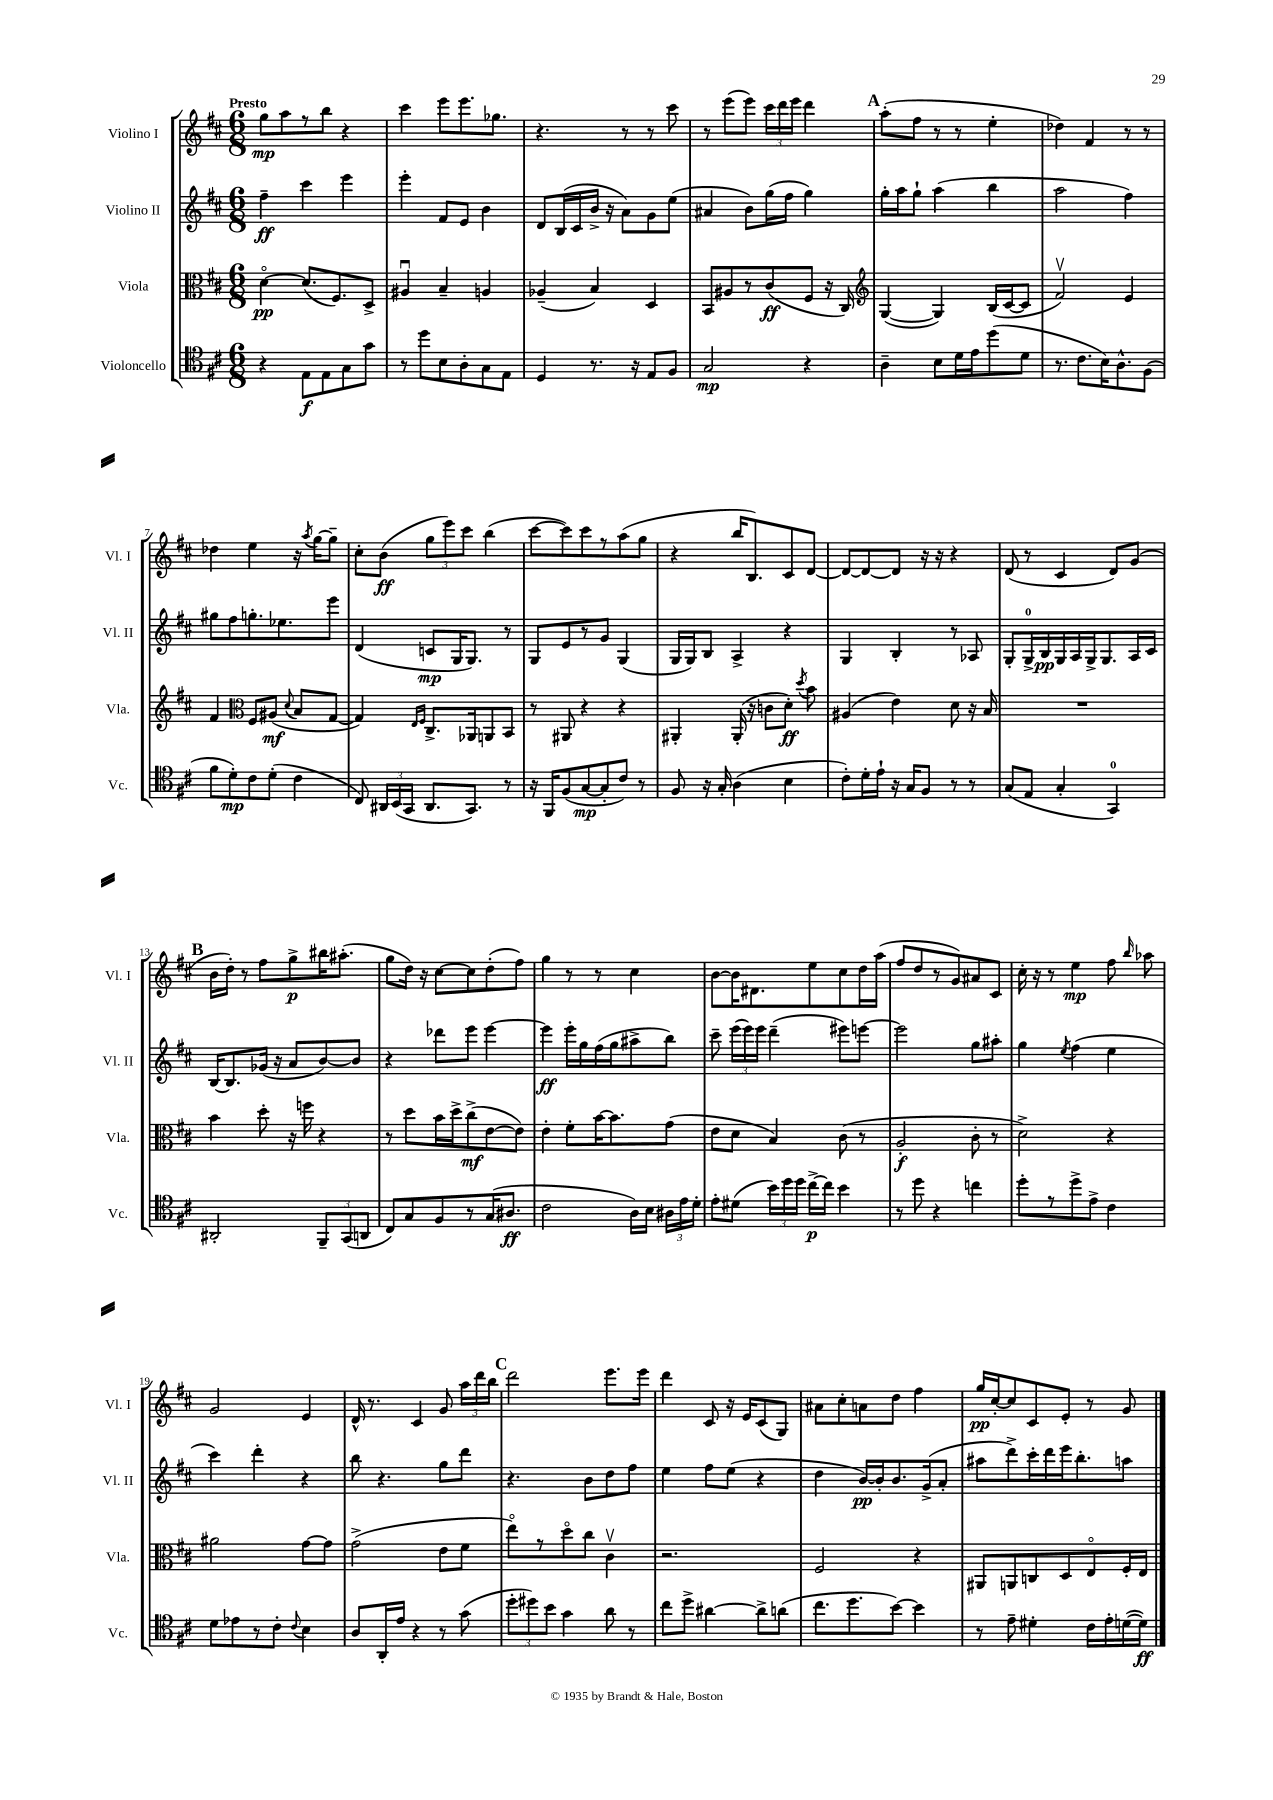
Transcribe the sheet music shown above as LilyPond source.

<<
\new StaffGroup <<
\new Staff = "s0" \with { instrumentName = "Violino I" shortInstrumentName = "Vl. I" } {
    \clef treble \key d \major \numericTimeSignature \time 6/8 \tempo "Presto"
    \autoBeamOff g''8[\mp a''8 r8 b''8] r4 |
    cis'''4 e'''8[ e'''8. ges''8.] |
    r4. r8 r8 cis'''8 |
    r8 e'''8[( e'''8]) \tuplet 3/2 { cis'''16[ d'''16 e'''16] } d'''4 |
    \mark \markup { \bold "A" } a''8[-.( fis''8] r8 r8 e''4-. |
    des''4) fis'4 r8 r8 |
    des''4 e''4 r16 \acciaccatura { a''8 } g''16[~ g''8]-- |
    cis''8[-. b'8]\ff( \tuplet 3/2 { g''8[ e'''8) cis'''8] } b''4( |
    cis'''8[~ cis'''8) cis'''8 r8 a''8( g''8] |
    r4 b''16[ b8.) cis'8 d'8]~ |
    d'8[~ d'8~ d'8] r16 r16 r4 |
    d'8( r8 cis'4 d'8[) g'8]( |
    \mark \markup { \bold "B" } b'16[ d''16]-.) r8 fis''8[ g''8->\p bis''16 ais''8.]-.( |
    g''8[ d''16]) r16 cis''8[~ cis''8 d''8-.( fis''8]) |
    g''4 r8 r8 cis''4 |
    b'8[~ b'16 dis'8. e''8 cis''8 d''16 a''16]( |
    fis''8[ d''8 r8 g'8) ais'8 cis'8] |
    cis''16-. r16 r8 e''4\mp fis''8 \grace { b''16 } aes''8 |
    g'2 e'4 |
    d'16-^ r8. cis'4 g'8 \tuplet 3/2 { a''16[ d'''16 b''16] } |
    \mark \markup { \bold "C" } d'''2 e'''8.[ e'''16] |
    d'''4 cis'8 r16 e'16[ cis'8( g8]) |
    ais'8[ cis''8-. a'8 d''8] fis''4 |
    g''16[\pp cis''16~-. cis''8 cis'8 e'8]-. r8 g'8 \bar "|." |
}
\new Staff = "s1" \with { instrumentName = "Violino II" shortInstrumentName = "Vl. II" } {
    \clef treble \key d \major \numericTimeSignature \time 6/8
    \autoBeamOff fis''4--\ff cis'''4 e'''4 |
    e'''4-. fis'8[ e'8] b'4 |
    d'8[ b16( cis'16 b'16]-> r16 a'8[) g'8 e''8]( |
    ais'4 b'8[) g''16( fis''16] g''4) |
    \mark \markup { \bold "A" } g''16[-. a''16 g''8]-! a''4( b''4 |
    a''2 fis''4) |
    gis''8[ fis''8 g''8.-. ees''8. e'''8] |
    d'4( c'8[\mp g16 g8.]) r8 |
    g8[ e'8 r8 g'8] g4( |
    g16[ g16) b8] a4-> r4 |
    g4 b4-. r8 aes8 |
    g8[-. g16-0-> b16\pp g16 a16 g16-> g8. a16 cis'16] |
    \mark \markup { \bold "B" } b16[~ b8. ges'16]( r16 a'8[ b'8~) b'8] |
    r4 des'''8[ e'''8] e'''4~ |
    e'''4\ff e'''16[-. g''16 fis''16( g''16 ais''8-> b''8]) |
    cis'''8-- \tuplet 3/2 { e'''16[( e'''16) e'''16] } d'''4--( eis'''8[) e'''8]~ |
    e'''2 g''8[ ais''8]-. |
    g''4 \acciaccatura { e''8 } fis''4( e''4 |
    cis'''4) d'''4-. r4 |
    b''8 r4. g''8[ d'''8] |
    \mark \markup { \bold "C" } r4. b'8[ d''8 fis''8] |
    e''4 fis''8[ e''8]( r4 |
    d''4 b'16[~\pp) b'16-. b'8. g'16->( a'8]-. |
    ais''8[ d'''8->) cis'''16-. d'''16 e'''16 b''8.-. a''8] \bar "|." |
}
\new Staff = "s2" \with { instrumentName = "Viola" shortInstrumentName = "Vla." } {
    \clef alto \key d \major \numericTimeSignature \time 6/8
    \autoBeamOff d'4~\flageolet\pp d'8.[( fis8.) d8]-> |
    ais4\downbow b4-- a4 |
    aes4--( b4) d4 |
    b,8[ ais8 r8 cis'8\ff( fis8] r16 cis16) |
    \mark \markup { \bold "A" } \clef treble g4~( g4) b16[( cis'16~ cis'8] |
    fis'2\upbow) e'4 |
    fis'4 \clef alto fis8[ ais8]\mf( \appoggiatura { d'8 } b8[ g8]~ |
    g4) \grace { e16[ fis16] } cis8.[-> aes,16 a,8 b,8] |
    r8 ais,8 r4 r4 |
    ais,4-. ais,16-.( r16 c'8[ d'8]-.\ff) \acciaccatura { d''8 } b'8 |
    ais4( e'4) d'8 r16 b16 |
    R2. |
    \mark \markup { \bold "B" } b'4 d''8-. r16 f''16 r4 |
    r8 d''8[ b'16 d''16-> cis''8->\mf( e'8~ e'8]) |
    e'4-. fis'8[-. b'16~ b'8. g'8]( |
    e'8[ d'8] b4) cis'8( r8 |
    a2-.\f cis'8-. r8 |
    d'2->) r4 |
    ais'2 g'8[~ g'8] |
    g'2->( e'8[ fis'8] |
    \mark \markup { \bold "C" } e''8[\flageolet) r8 d''8\flageolet cis''8] cis'4\upbow |
    r2. |
    fis2 r4 |
    ais,8[ a,8 c8 d8 e8\flageolet fis16-. e16] \bar "|." |
}
\new Staff = "s3" \with { instrumentName = "Violoncello" shortInstrumentName = "Vc." } {
    \clef tenor \key d \major \numericTimeSignature \time 6/8
    \autoBeamOff r4 e8[\f e8 g8 g'8] |
    r8 d''8[ b8 a8-. g8 e8] |
    d4 r8. r16 e8[ fis8] |
    g2\mp r4 |
    \mark \markup { \bold "A" } a4-- b8[ d'16 e'16 d''8( d'8] |
    r8. cis'8.[ b16) a8.-^ fis8]( |
    fis'8[ d'8-.\mp) cis'8 d'8]-.( cis'4 |
    cis8) \tuplet 3/2 { ais,16[ b,16( g,16] } ais,8.[ g,8.]) r8 |
    r16 fis,16[ fis8( g8~\mp g8-. cis'8]) r8 |
    fis8 r16 g16-. a4( b4 |
    cis'8[-.) d'16-. e'16]-! r16 g16[ fis8] r8 r8 |
    g8[( e8] g4-. g,4-0) |
    \mark \markup { \bold "B" } ais,2-. \tuplet 3/2 { fis,8[-- g,8( a,8] } |
    cis8[) g8 fis8 r8 g16( ais8.]\ff |
    cis'2 a16[) b16] \tuplet 3/2 { ais16[ e'16 d'16]-. } |
    e'8[-. dis'8]( \tuplet 3/2 { b'16[) d''16 d''16] } cis''16[~->\p cis''16] b'4 |
    r8 d''8 r4 c''4 |
    d''8[-. r8 d''8-> e'8]-> cis'4 |
    d'8[ ees'8 r8 cis'8]-. \appoggiatura { cis'8 } b4 |
    a8[ a,16-. e'16] r4 r8 g'8( |
    \mark \markup { \bold "C" } \tuplet 3/2 { d''8[-. dis''8) b'8] } g'4 a'8 r8 |
    cis''8[ d''8]-> ais'4~ ais'8[-> a'8]( |
    cis''8.[ d''8. b'8]~) b'4 |
    r8 e'8-- dis'4-. cis'16[ e'16-. d'16~( d'16]\ff) \bar "|." |
}
>>
>>
